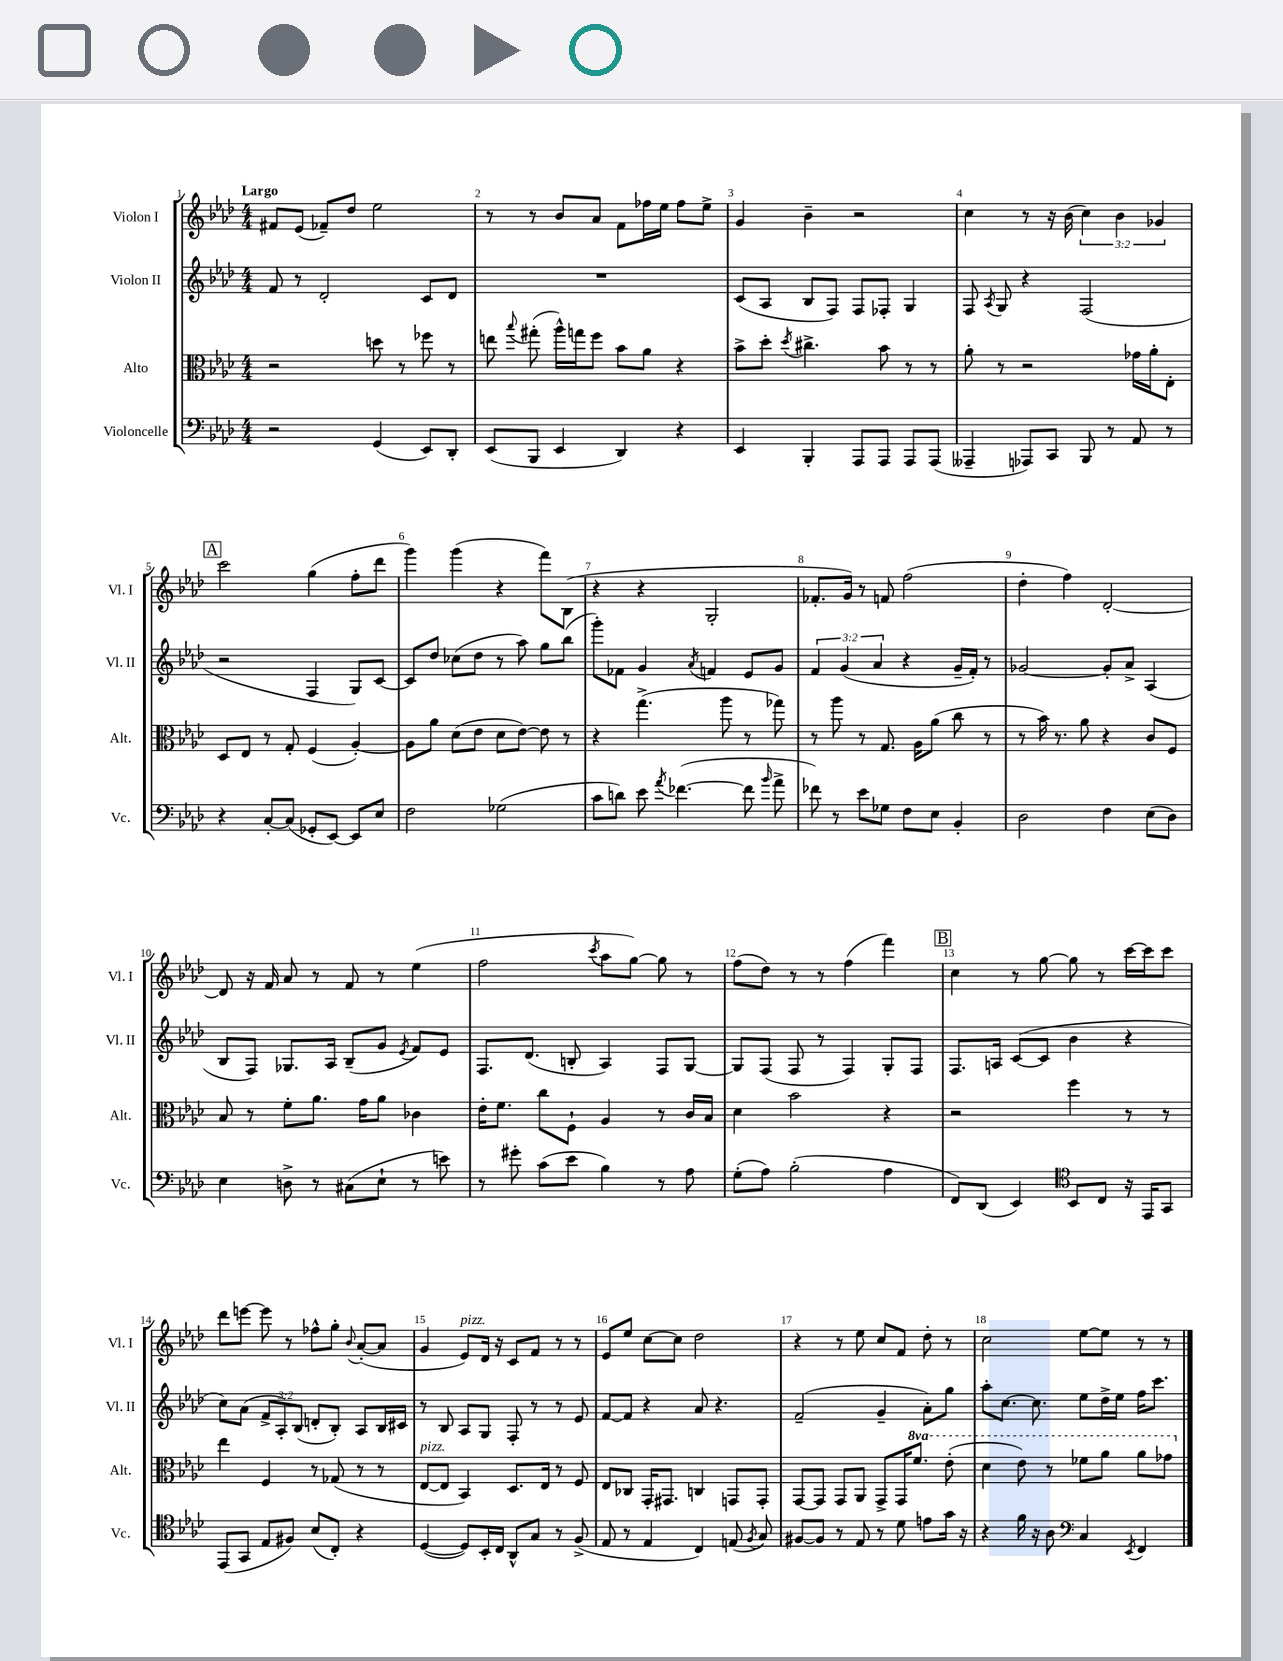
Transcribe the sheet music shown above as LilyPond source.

<<
\new StaffGroup <<
\new Staff = "s0" \with { instrumentName = "Violon I" shortInstrumentName = "Vl. I" } {
    \clef treble \key aes \major \numericTimeSignature \time 4/4 \override Staff.TupletNumber.text = #tuplet-number::calc-fraction-text \tempo "Largo"
    \autoBeamOff fis'8[ ees'8]( fes'8[--) des''8] ees''2 |
    r8 r8 bes'8[ aes'8] f'8[ fes''16 ees''16] fes''8[ ees''8]-> |
    g'4 bes'4-- r2 |
    c''4 r8 r16 bes'16( \tuplet 3/2 { c''4) bes'4 ges'4 } |
    \mark \markup { \box "A" } c'''2 g''4( f''8[-. des'''8] |
    g'''4) g'''4( r4 f'''8[) bes8]( |
    r4 r4 g2-. |
    fes'8.[-. g'16]) r8 f'8 f''2( |
    des''4-. f''4) des'2~-. |
    des'8 r16 f'16 aes'8 r8 f'8 r8 ees''4( |
    f''2 \acciaccatura { c'''8 } aes''8[ g''8]~) g''8 r8 |
    f''8[( des''8]) r8 r8 f''4( f'''4) |
    \mark \markup { \box "B" } c''4 r8 g''8~ g''8 r8 c'''16[~ c'''16 c'''8] |
    des'''8[ e'''8]~ e'''8 r8 fes''8[-^ g''8]-. \appoggiatura { bes'8 } aes'8[~-.( aes'8] |
    g'4 ees'8[^\markup { \italic "pizz." }) des'16] r16 c'8[ f'8] r8 r8 |
    ees'8[ ees''8] c''8[~ c''8] des''2 |
    r4 r8 ees''8 c''8[ f'8] des''8-. r8 |
    c''2 ees''8[~ ees''8] r8 r8 \bar "|." |
}
\new Staff = "s1" \with { instrumentName = "Violon II" shortInstrumentName = "Vl. II" } {
    \clef treble \key aes \major \numericTimeSignature \time 4/4 \override Staff.TupletNumber.text = #tuplet-number::calc-fraction-text
    \autoBeamOff f'8 r8 des'2-. c'8[ des'8] |
    R1 |
    c'8[( aes8] bes8[ f8]) f8[ fes8]-. g4 |
    f8 \acciaccatura { aes8 } g8 r4 f2( |
    \mark \markup { \box "A" } r2 f4 g8[) c'8]~ |
    c'8[ des''8] ces''8[( des''8] r8 aes''8) g''8[ bes''8]( |
    g'''8[-.) fes'8] g'4 \acciaccatura { aes'8 } f'4 ees'8[ g'8] |
    \tuplet 3/2 { f'4 g'4( aes'4 } r4 g'16[-- f'16]-.) r8 |
    ges'2~ ges'8[-. aes'8]-> aes4( |
    bes8[ f8]) ges8.[ aes16] bes8[--( g'8] \acciaccatura { ees'8 } f'8[) ees'8] |
    f8.[ des'8.]( b8-. aes4) f8[ g8]~ |
    g8[ f8]( f8 r8 f4) g8[-. f8] |
    \mark \markup { \box "B" } f8.[ a16] c'8[~( c'8] bes'4 r4 |
    c''8[) aes'8]( \tuplet 3/2 { f'8[-> aes8-.) bes8]( } d'8[-. bes8]-.) aes8[ bes16 cis'16] |
    r8 bes8 aes8[ g8] f8-. r8 r8 ees'8 |
    f'8[~ f'8] r4 aes'8 r4. |
    f'2--( g'4-- aes'8[-.) g''8] |
    aes''8[-. c''8.]~ c''8. ees''8[ des''16-> ees''16] f''16[ c'''8.] \bar "|." |
}
\new Staff = "s2" \with { instrumentName = "Alto" shortInstrumentName = "Alt." } {
    \clef alto \key aes \major \numericTimeSignature \time 4/4 \set Staff.ottavationMarkups = #ottavation-simple-ordinals
    \autoBeamOff r2 d''8 r8 fes''8 r8 |
    e''8 \appoggiatura { bes''8 } gis''8-.( aes''16[-^) g''16 f''8] bes'8[ aes'8] r4 |
    bes'8[-> des''8]-. \acciaccatura { des''8 } cis''4.-> bes'8 r8 r8 |
    aes'8-. r8 r2 ges'16[ aes'16-. ees8]-. |
    \mark \markup { \box "A" } des8[ ees8] r8 g8-. f4( aes4~-.) |
    aes8[ aes'8] des'8[( ees'8] des'8[ ees'8]~) ees'8 r8 |
    r4 g''4.->( aes''8 r8 ges''8) |
    r8 aes''8 r8 g8. aes16[ aes'8]( c''8 r8 |
    r8 bes'16) r8. aes'8 r4 c'8[ f8] |
    bes8 r8 f'8[-. aes'8.] g'16[ aes'8] ces'4 |
    ees'16[-. f'8.] c''8[ f8]-! aes4 r8 c'16[ bes16] |
    des'4 bes'2 r4 |
    \mark \markup { \box "B" } r2 f''4 r8 r8 |
    ees''4 f4 r8 ges8( r8 r8 |
    ees8[~^\markup { \italic "pizz." } ees8] bes,4) des8.[ ees16] r8 f8 |
    ees8[ ces8] g,16[-. gis,8.] c4 g,8[ g,8]-. |
    g,8[~ g,8] g,8[ aes,8] g,8[-> g,16 \ottava #1 f''8.] ees''8-.( |
    des''4 ees''8) r8 fes''8[ aes''8] aes''8[ ges''8] \ottava #0 \bar "|." |
}
\new Staff = "s3" \with { instrumentName = "Violoncelle" shortInstrumentName = "Vc." } {
    \clef bass \key aes \major \numericTimeSignature \time 4/4
    \autoBeamOff r2 g,4( ees,8[) des,8]-. |
    ees,8[( bes,,8] ees,4 des,4) r4 |
    ees,4 bes,,4-. aes,,8[ aes,,8] aes,,8[ aes,,8]( |
    aeses,,4-- aes,,8[) c,8] bes,,8 r8 aes,8 r8 |
    \mark \markup { \box "A" } r4 c8[~-. c8]( ges,8[-. ees,8]~) ees,8[ ees8] |
    f2 ges2( |
    c'8[ d'8]) ees'8 \acciaccatura { aes'8 } fes'4.~( fes'8 \grace { bes'16 } aes'8-> |
    fes'8) r8 ees'8[ ges8] f8[ ees8] bes,4-. |
    des2 f4 ees8[( des8]) |
    ees4 d8-> r8 cis8[( ees8]-! r8 e'8) |
    r8 gis'8-. c'8[( ees'8] bes4) r8 aes8 |
    g8[-.( aes8]) bes2-.( aes4 |
    \mark \markup { \box "B" } f,8[) des,8]( ees,4) \clef tenor bes,8[ c8] r16 ees,16[ g,8] |
    ees,8[( g,8] ees8[ fis8]) bes8[( c8]-.) r4 |
    des4~( des8[) bes,16-. c16] aes,8[-^ g8] r8 f8->( |
    ees8 r8 ees4 c4) e8( \acciaccatura { f8 } g8) |
    fis8[~ fis8] r8 ees8 r8 des'8 e'8[ g'16] r16 |
    r4 f'16 r16 aes8 \clef bass c4 \acciaccatura { ees,8 } f,4 \bar "|." |
}
>>
>>
\layout { \context { \Score \override BarNumber.break-visibility = ##(#f #t #t) barNumberVisibility = #all-bar-numbers-visible } }
